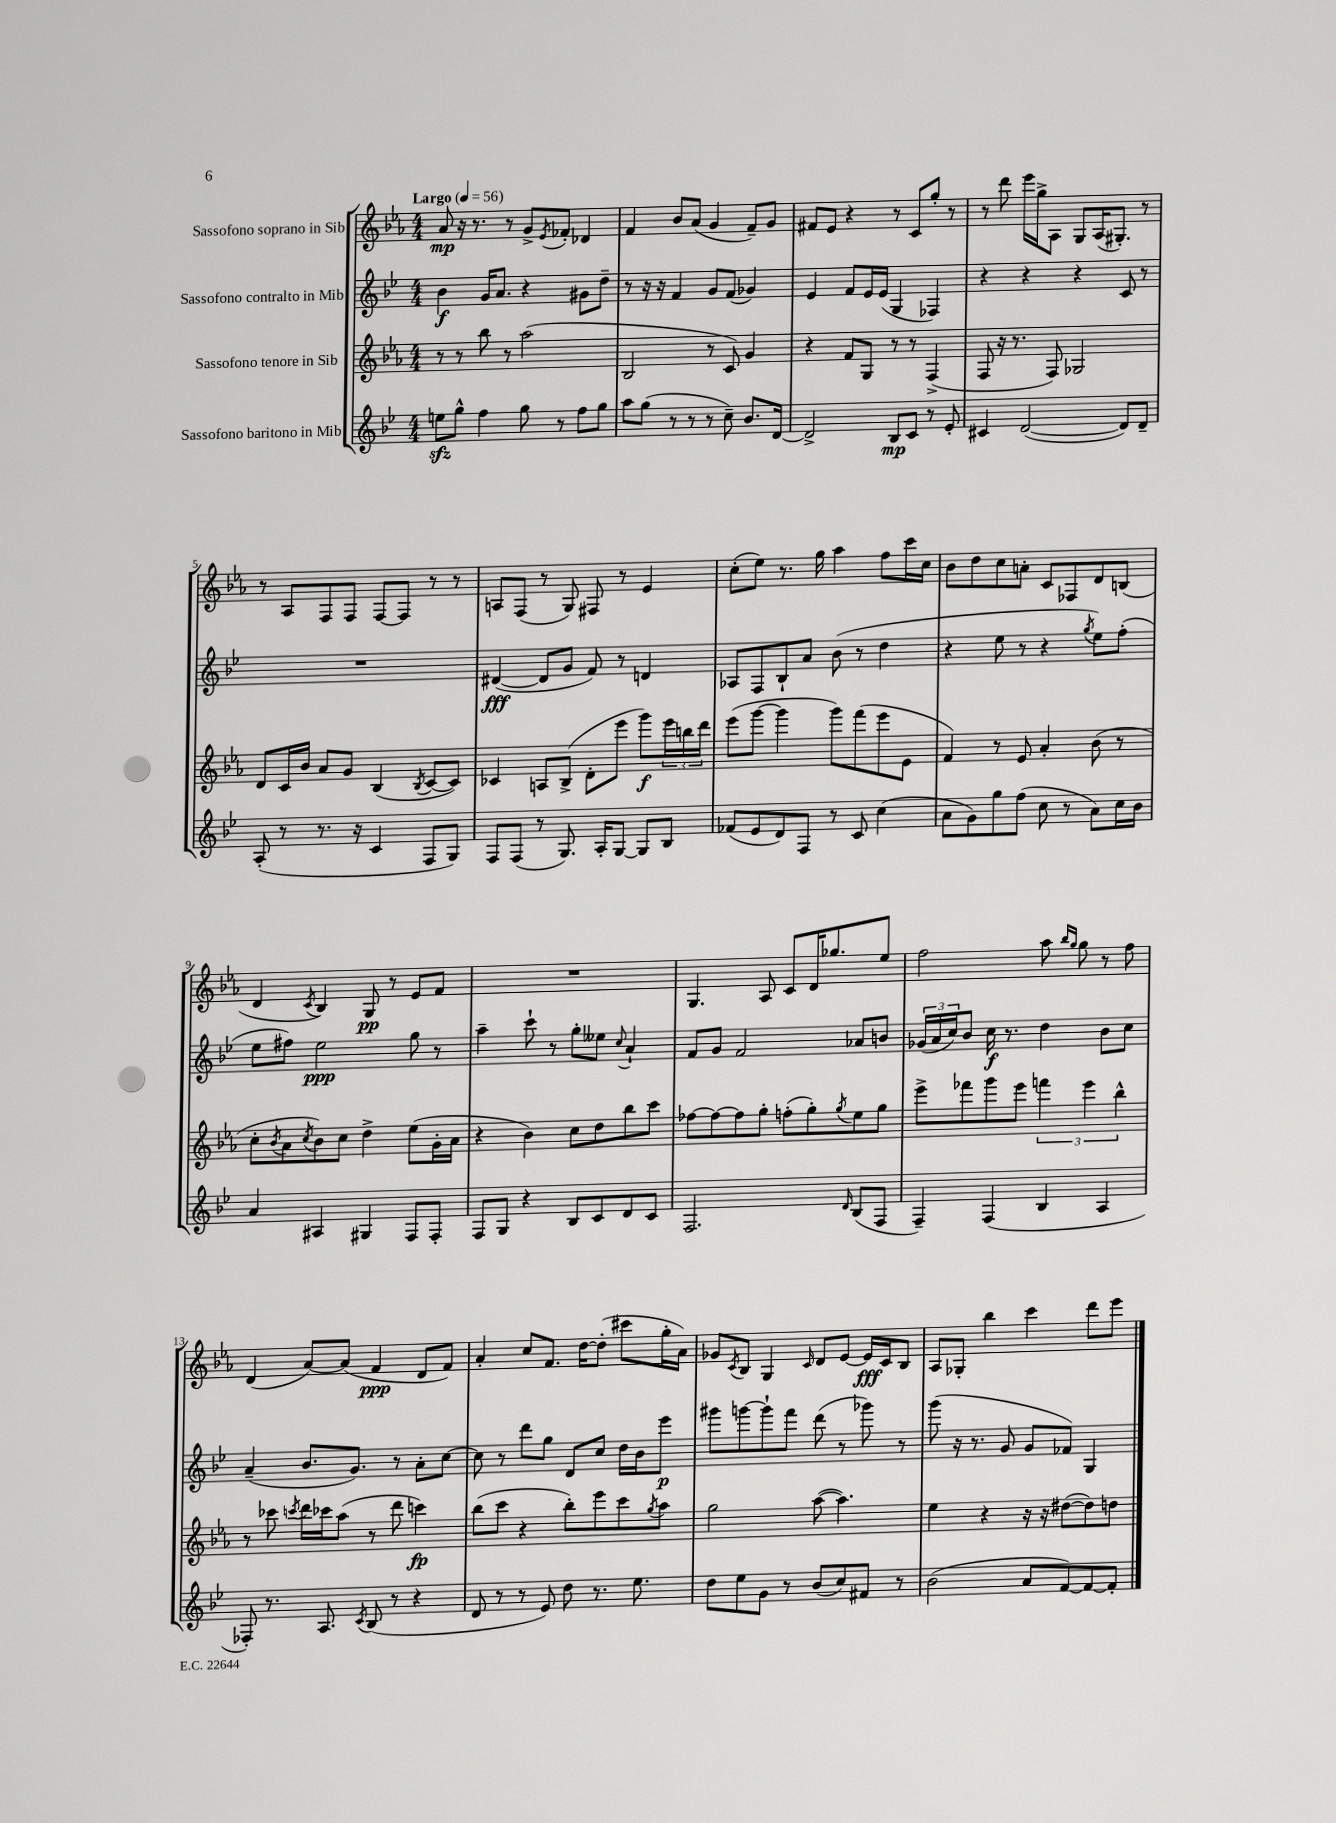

**kern	**dynam	**kern	**dynam	**kern	**dynam	**kern	**dynam
*part4	*part4	*part3	*part3	*part2	*part2	*part1	*part1
*staff4	*staff4	*staff3	*staff3	*staff2	*staff2	*staff1	*staff1
*I"Sassofono baritono in Mib	*	*I"Sassofono tenore in Sib	*	*I"Sassofono contralto in Mib	*	*I"Sassofono soprano in Sib	*
*clefG2	*	*clefG2	*	*clefG2	*	*clefG2	*
*k[b-e-]	*	*k[b-e-a-]	*	*k[b-e-]	*	*k[b-e-a-]	*
*M4/4	*	*M4/4	*	*M4/4	*	*M4/4	*
*MM56	*	*MM56	*	*MM56	*	*MM56	*
=1	=1	=1	=1	=1	=1	=1	=1
!	!	!	!	!	!	!LO:TX:a:B:t=Largo	!
8eenzz\L	.	8r	.	4b-\	f	8a-/	mp
8gg^^\J	.	8r	.	.	.	16r	.
.	.	.	.	.	.	8.r	.
4ff\	.	8bb-\	.	16g/KL	.	.	.
.	.	.	.	8.a/J	.	.	.
.	.	8r	.	.	.	8r	.
8gg\	.	(2aa-\	.	4r	.	8g^/L	.
.	.	.	.	.	.	8qe-/	.
8r	.	.	.	.	.	8f-X'/J	.
8ff\L	.	.	.	8g#X\L	.	4d-X/	.
8gg\J	.	.	.	8dd~\J	.	.	.
=2	=2	=2	=2	=2	=2	=2	=2
8aa\L	.	2B-/	.	8r	.	4f/	.
(8gg\J	.	.	.	16r	.	.	.
.	.	.	.	16r	.	.	.
8r	.	.	.	4f/	.	8b-/L	.
8r	.	.	.	.	.	(8a-/J	.
8r	.	8r	.	8g/L	.	4g/	.
8cc~\)	.	8c/)	.	(8f/J	.	.	.
8.b-/L	.	4g/	.	4g-X/)	.	8f~/L)	.
.	.	.	.	.	.	8g/J	.
[16d/Jk	.	.	.	.	.	.	.
=3	=3	=3	=3	=3	=3	=3	=3
2d^/]	.	4r	.	4e-/	.	8f#X/L	.
.	.	.	.	.	.	8e-/J	.
.	.	8f/L	.	8f/L	.	4r	.
.	.	8G/J	.	16e-/L	.	.	.
.	.	.	.	(16e-/JJ	.	.	.
8B-/L	mp	8r	.	4G/	.	8r	.
8c/J	.	8r	.	.	.	8c/L	.
8r	.	(4F^/	.	4F-X/)	.	8gg'/J	.
8e-'/	.	.	.	.	.	8r	.
=4	=4	=4	=4	=4	=4	=4	=4
4c#X/	.	8F/	.	4r	.	8r	.
.	.	16r	.	.	.	8ddd\	.
.	.	8.r	.	.	.	.	.
([2d/	.	.	.	4r	.	16eee-\LL	.
.	.	.	.	.	.	16gg^\J	.
.	.	8F/)	.	.	.	8A-\J	.
.	.	2G-X/	.	4r	.	8G/L	.
.	.	.	.	.	.	(16A-/K	.
.	.	.	.	.	.	8.G#X'/J)	.
8d/L])	.	.	.	8c/	.	.	.
8d~/J	.	.	.	8r	.	8r	.
!!LO:LB:g=z
=5	=5	=5	=5	=5	=5	=5	=5
(8A'/	.	8d/L	.	1r	.	8r	.
8r	.	16c/L	.	.	.	8A-/L	.
.	.	16b-/JJ	.	.	.	.	.
8.r	.	8a-/L	.	.	.	8F/	.
.	.	8g/J	.	.	.	8F/J	.
16r	.	.	.	.	.	.	.
4c/	.	(4B-/	.	.	.	[8F/L	.
.	.	.	.	.	.	8F/J]	.
.	.	8qB-/	.	.	.	.	.
8F/L	.	[8c/L	.	.	.	8r	.
8G/J)	.	8c/J])	.	.	.	8r	.
=6	=6	=6	=6	=6	=6	=6	=6
8F/L	.	4c-X/	.	([4d#X/	fff	8An/L	.
(8F/J	.	.	.	.	.	(8F/J	.
8r	.	8An/L	.	8d#/L]	.	8r	.
8.G/)	.	(8B-^/J	.	8g/J	.	8G/)	.
.	.	8d'\L	.	8f/)	.	8F#X/	.
16A'/KL	.	.	.	.	.	.	.
[8G/J	.	8eee-\J	.	8r	.	8r	.
8G/L]	.	8ggg\L)	f	4dn/	.	4e-/	.
8B-/J	.	24eee-\L	.	.	.	.	.
.	.	24bbn\	.	.	.	.	.
.	.	24ddd\JJ	.	.	.	.	.
=7	=7	=7	=7	=7	=7	=7	=7
(8f-X/L	.	(8eee-\L	.	8A-X/L	.	(8cc'\L	.
8e-/	.	[8ggg\J	.	8F/	.	8ee-\J)	.
8d/)	.	4ggg\]	.	8B-`/	.	8.r	.
8F/J	.	.	.	8a/J	.	.	.
.	.	.	.	.	.	16gg\	.
8r	.	8ggg\L)	.	(8b-\	.	4aa-\	.
8c/	.	(8fff\	.	8r	.	.	.
(4cc\	.	8eee-\	.	4dd\	.	8ff\L	.
.	.	8e-\J	.	.	.	16ccc\L	.
.	.	.	.	.	.	16cc\JJ	.
=8	=8	=8	=8	=8	=8	=8	=8
8a\L	.	4f/)	.	4r	.	8b-\L	.
8g\)	.	.	.	.	.	8dd\	.
8gg\	.	8r	.	8ee-\	.	8cc\	.
(8ff\J	.	8e-/	.	8r	.	8an'\J	.
8cc\	.	4a-'/	.	4r	.	8c/L	.
8r	.	.	.	.	.	8F-X/	.
.	.	.	.	8qgg/	.	.	.
8a\L)	.	(8b-\	.	8ee-\L)	.	8d/	.
16cc\L	.	8r	.	(8ff'\J	.	(8Bn/J	.
16b-\JJ	.	.	.	.	.	.	.
!!LO:LB:g=z
=9	=9	=9	=9	=9	=9	=9	=9
4a/	.	8cc'\L	.	8ee-\L	.	4d/	.
.	.	8qb-/	.	.	.	.	.
.	.	8a-\	.	8ff#X\J)	.	.	.
.	.	8qcc/	.	.	.	8qc/	.
4A#X/	.	8b-\)	.	2ee-\	ppp	4B-/)	.
.	.	8cc\J	.	.	.	.	.
4G#X/	.	4dd^\	.	.	.	8G/	pp
.	.	.	.	.	.	8r	.
8F/L	.	(8ee-\L	.	8gg\	.	8e-/L	.
8F'/J	.	16g'\L	.	8r	.	8f/J	.
.	.	16a-\JJ	.	.	.	.	.
=10	=10	=10	=10	=10	=10	=10	=10
8F/L	.	4r	.	4aa~\	.	1r	.
8G/J	.	.	.	.	.	.	.
4r	.	4b-\)	.	8ccc`\	.	.	.
.	.	.	.	8r	.	.	.
8B-/L	.	8cc\L	.	8gg'\L	.	.	.
8c/	.	8dd\	.	8ee--X\J	.	.	.
.	.	.	.	8qqcc/	.	.	.
8d/	.	8bb-\	.	4a`/	.	.	.
8c/J	.	8ccc\J	.	.	.	.	.
=11	=11	=11	=11	=11	=11	=11	=11
2.F/	.	[8ff-X\L	.	8f/L	.	4.G/	.
.	.	8ff-\_	.	8g/J	.	.	.
.	.	8ff-\]	.	2f/	.	.	.
.	.	8gg'\J	.	.	.	8A-/	.
.	.	(8ffn'\L	.	.	.	8c/L	.
.	.	8gg'\)	.	.	.	16d/K	.
.	.	.	.	.	.	8.gg-X/	.
16qqd/	.	8qgg/	.	.	.	.	.
(8B-/L	.	8ee-\	.	8a-X/L	.	.	.
8F/J	.	8gg\J	.	8bn/J	.	8ee-/J	.
=12	=12	=12	=12	=12	=12	=12	=12
4F~/)	.	8eee-^\L	.	(24g-X/LL	.	2ff\	.
.	.	.	.	24a/	.	.	.
.	.	.	.	24cc/J)	.	.	.
.	.	8fff-X\	.	8b-/J	.	.	.
(4F/	.	8ggg\	.	16cc\	f	.	.
.	.	.	.	8.r	.	.	.
.	.	8eee-\J	.	.	.	.	.
4B-/	.	6fffn\	.	4dd\	.	8aa-\	.
.	.	.	.	.	.	16qqbb-/LL	.
.	.	.	.	.	.	16qqgg/JJ	.
.	.	.	.	.	.	8gg\	.
.	.	6eee-\	.	.	.	.	.
4A/	.	.	.	8b-\L	.	8r	.
.	.	6bb-^^\	.	.	.	.	.
.	.	.	.	8cc\J	.	8ff\	.
!!LO:LB:g=z
=13	=13	=13	=13	=13	=13	=13	=13
8F-X'/)	.	8r	.	(4a~/	.	(4d/	.
8.r	.	8ccc-X\	.	.	.	.	.
.	.	8qcccn/	.	.	.	.	.
.	.	16ddd\LL	.	8.b-/L	.	[8a-/L)	.
8.A/	.	16ccc-X\J	.	.	.	.	.
.	.	(8aa-\J	.	.	.	(8a-/J]	.
.	.	.	.	8.g/J)	.	.	.
8qc/	.	.	.	.	.	.	.
(8B-/	.	8r	.	.	.	4f/	ppp
8r	.	8ddd\	.	8r	.	.	.
4r	.	4cccn\)	fp	8a'\L	.	8d/L	.
.	.	.	.	[8cc\J	.	8f/J)	.
=14	=14	=14	=14	=14	=14	=14	=14
8d/	.	(8bb-\L	.	8cc\]	.	4a-'/	.
8r	.	8ccc\J	.	8r	.	.	.
8r	.	4r	.	8ddd\L	.	8cc/L	.
8e-/)	.	.	.	8gg\J	.	8.f/J	.
8dd\	.	8bb-'\L)	.	8d/L	.	.	.
.	.	.	.	.	.	[16dd\KL	.
8.r	.	8eee-\	.	8cc/J	.	(8dd'\J]	.
.	.	8ccc\	.	16dd\LL	.	8ccc#X\L	.
8.ee-\	.	.	.	16b-\J	.	.	.
.	.	8qgg/	.	.	.	.	.
.	.	8aa-\J	.	8eee-\J	p	16gg'\L	.
.	.	.	.	.	.	16a-\JJ)	.
=15	=15	=15	=15	=15	=15	=15	=15
8dd\L	.	2gg\	.	8ggg#X\L	.	8g-X/L	.
.	.	.	.	.	.	8qc/	.
8ee-\	.	.	.	[8gggn\	.	8B-/J	.
8g\J	.	.	.	8ggg`\]	.	4G/	.
8r	.	.	.	8fff\J	.	.	.
.	.	.	.	.	.	16qqc/	.
(8b-/L	.	([8aa-\	.	(8ddd\	.	8d/L	.
8cc/)	.	4.aa-\])	.	8r	.	[8e-/J	.
8f#X/J	.	.	.	8ggg-X\)	.	16e-/LL]	fff
.	.	.	.	.	.	16c/J	.
8r	.	.	.	8r	.	8B-/J	.
=16	=16	=16	=16	=16	=16	=16	=16
(2b-\	.	4ee-\	.	(8ggg\	.	8A-/L	.
.	.	.	.	16r	.	8G-X'/J	.
.	.	.	.	8.r	.	.	.
.	.	4r	.	.	.	4bb-\	.
.	.	.	.	8g/	.	.	.
8a/L	.	16r	.	8g/L	.	4ccc\	.
.	.	16r	.	.	.	.	.
[8f/)	.	([8dd#X\L	.	8f-X/J)	.	.	.
8f/_	.	8dd#\])	.	4G/	.	8ddd\L	.
8f'/J]	.	8ddn\J	.	.	.	8eee-\J	.
==	==	==	==	==	==	==	==
*-	*-	*-	*-	*-	*-	*-	*-
